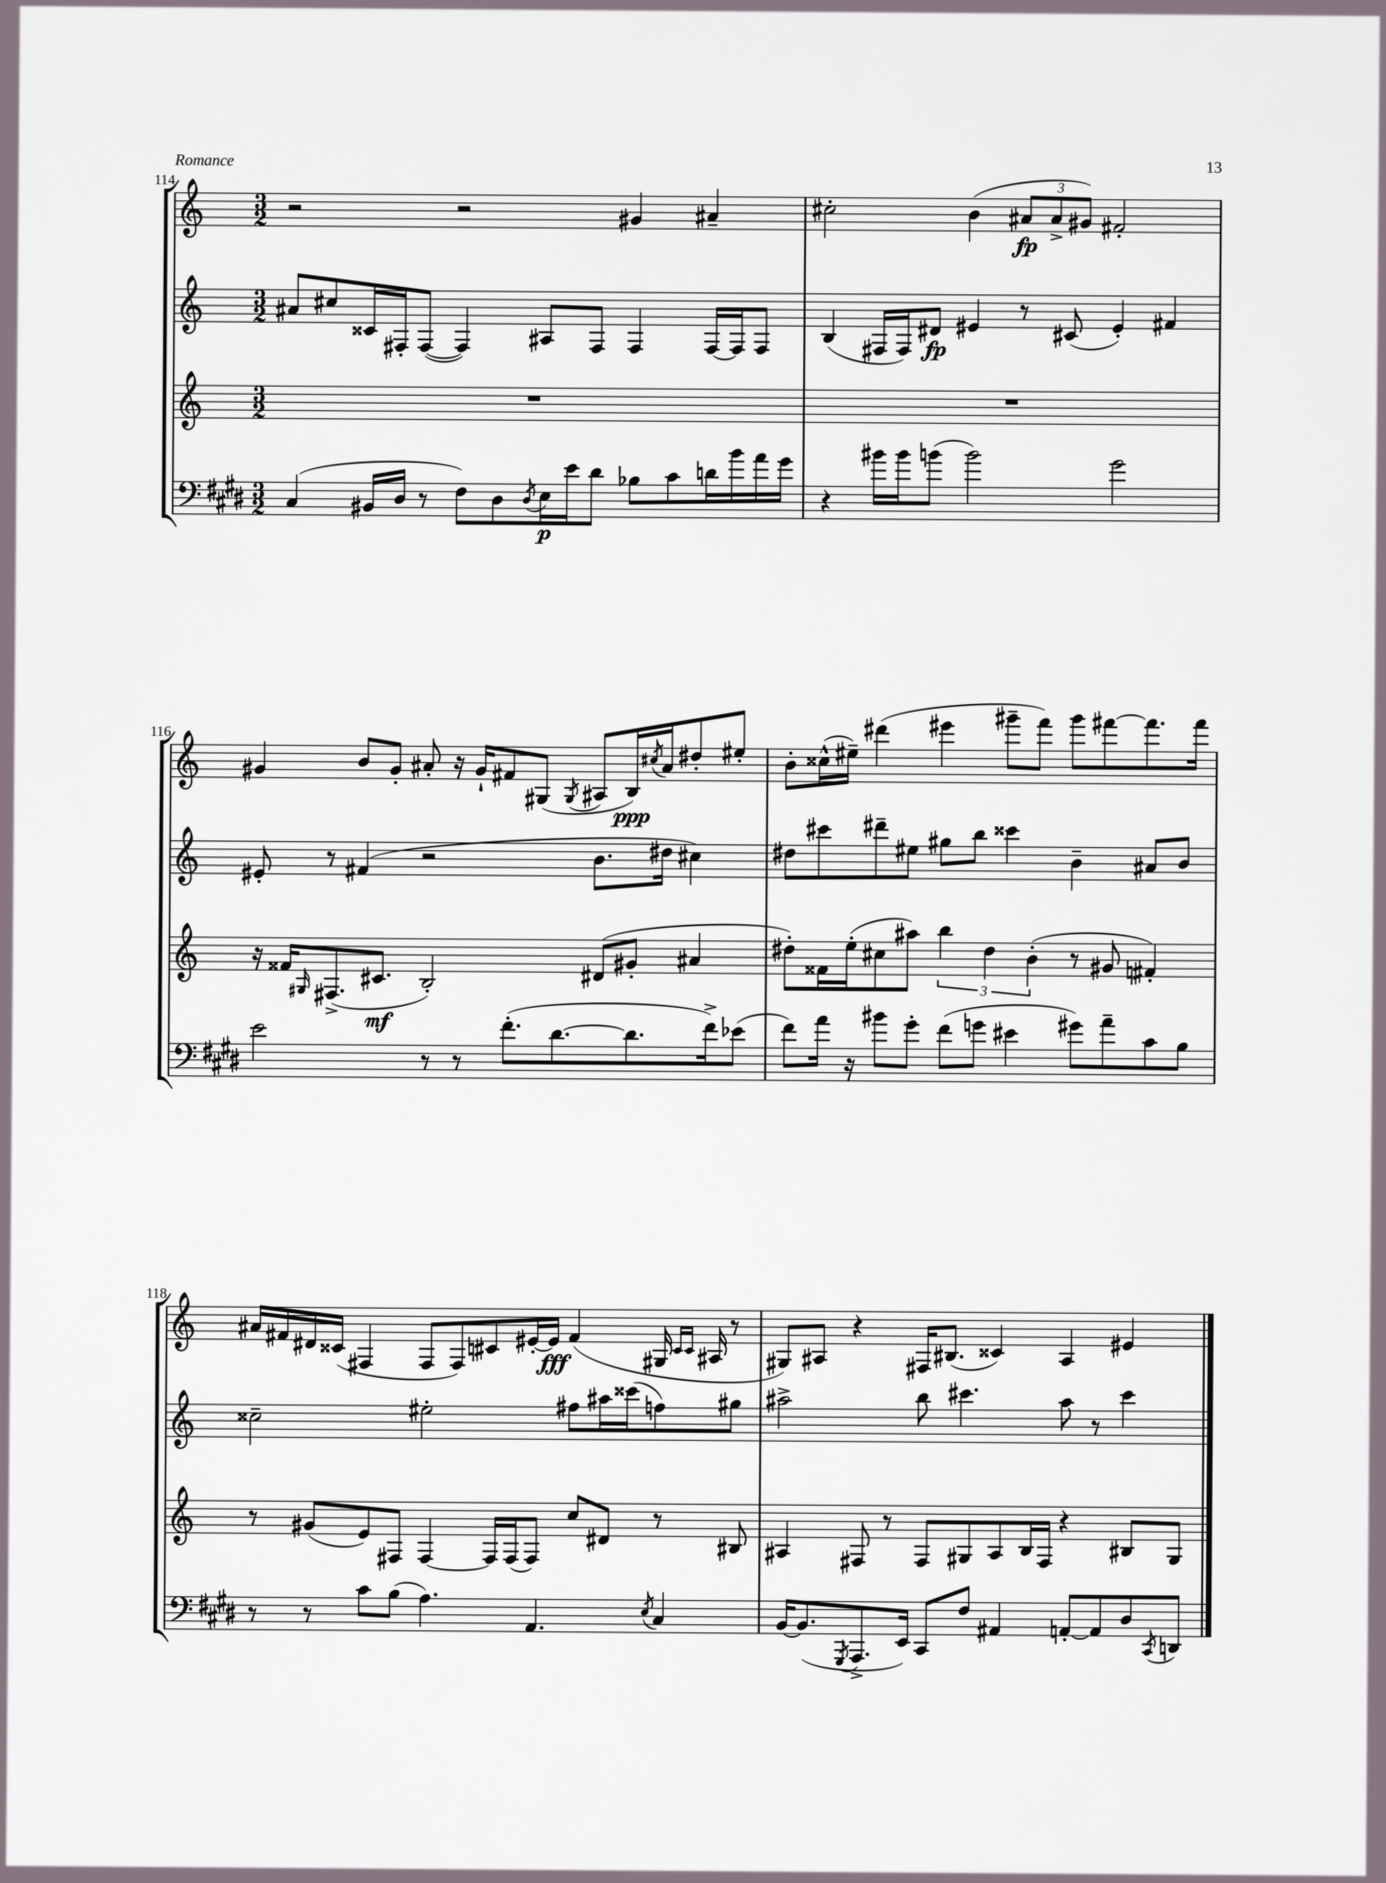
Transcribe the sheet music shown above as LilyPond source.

<<
\new StaffGroup <<
\new Staff = "s0" {
    \clef treble \key c \major \numericTimeSignature \time 3/2
    r2 r2 gis'4 ais'4-- |
    cis''2-. b'4( \tuplet 3/2 { ais'8\fp ais'8-> gis'8) } fis'2-. |
    gis'4 b'8 gis'8-. ais'8-. r16 gis'16-! fis'8 gis8( \acciaccatura { gis8 } ais8 b16\ppp) \acciaccatura { cis''8 } ais'16 dis''8-. eis''8-. |
    b'8-. cisis''16-^( eis''16--) dis'''4( eis'''4 gis'''8-- f'''8) gis'''8 fis'''8~ fis'''8. fis'''16 |
    ais'16 fis'16 dis'16 cisis'16( fis4 fis8 fis8) cis'8 eis'16~-. eis'16\fff fis'4( gis16 \grace { cis'16 cis'16 } ais16 r8 |
    gis8) ais8 r4 fis16 bis8.( cisis'4) ais4 eis'4 \bar "|." |
}
\new Staff = "s1" {
    \clef treble \key c \major \numericTimeSignature \time 3/2
    ais'8 cis''8 cisis'16 fis16-. fis8~( fis4) ais8 fis8 fis4 fis16~ fis16 fis8 |
    b4( fis16 fis16) dis'8\fp eis'4 r8 cis'8( eis'4-.) fis'4 |
    eis'8-. r8 fis'4( r2 b'8. dis''16 cis''4) |
    dis''8 cis'''8 dis'''8-- eis''8 gis''8 b''8 cisis'''4 b'4-- ais'8 b'8 |
    cisis''2-- eis''2-. fis''8 ais''16 cisis'''16( f''8) gis''8 |
    ais''2-> b''8 cis'''4. ais''8 r8 cis'''4 \bar "|." |
}
\new Staff = "s2" {
    \clef treble \key c \major \numericTimeSignature \time 3/2
    R1. |
    R1. |
    r16 fisis'16 \grace { gis16 } fis8.->( cis'8.\mf b2-.) dis'8( gis'8-. ais'4 |
    dis''8-.) fisis'16 e''16-.( cis''8 ais''8) \tuplet 3/2 { b''4 dis''4 b'4-.( } r8 gis'8 fis'4-.) |
    r8 gis'8( e'8) fis8 fis4~ fis16 fis16( fis8) c''8 dis'8 r8 bis8 |
    ais4 fis8 r8 fis8 gis8 ais8 b16 fis16 r4 bis8 gis8 \bar "|." |
}
\new Staff = "s3" {
    \clef bass \key e \major \numericTimeSignature \time 3/2
    cis4( bis,16 dis16 r8 fis8) dis8 \acciaccatura { dis8 } e16\p e'16 dis'8 bes8 cis'8 d'16 b'16 a'16 gis'16 |
    r4 bis'16 bis'16 b'8( b'2) gis'2 |
    e'2 r8 r8 fis'8.-.( dis'8.~ dis'8. fis'16->) ees'8( |
    fis'8) a'16 r16 bis'8 gis'8-. fis'8( g'8 eis'4 gis'8) a'8-- cis'8 b8 |
    r8 r8 cis'8 b8( a4.) a,4. \acciaccatura { e8 } cis4 |
    b,16~ b,8.( \acciaccatura { gis,,8 } a,,8.-> e,16) cis,8 fis8 ais,4 a,8~-. a,8 dis8 \acciaccatura { cis,8 } d,8 \bar "|." |
}
>>
>>
\layout { \context { \Score currentBarNumber = #114 } }
